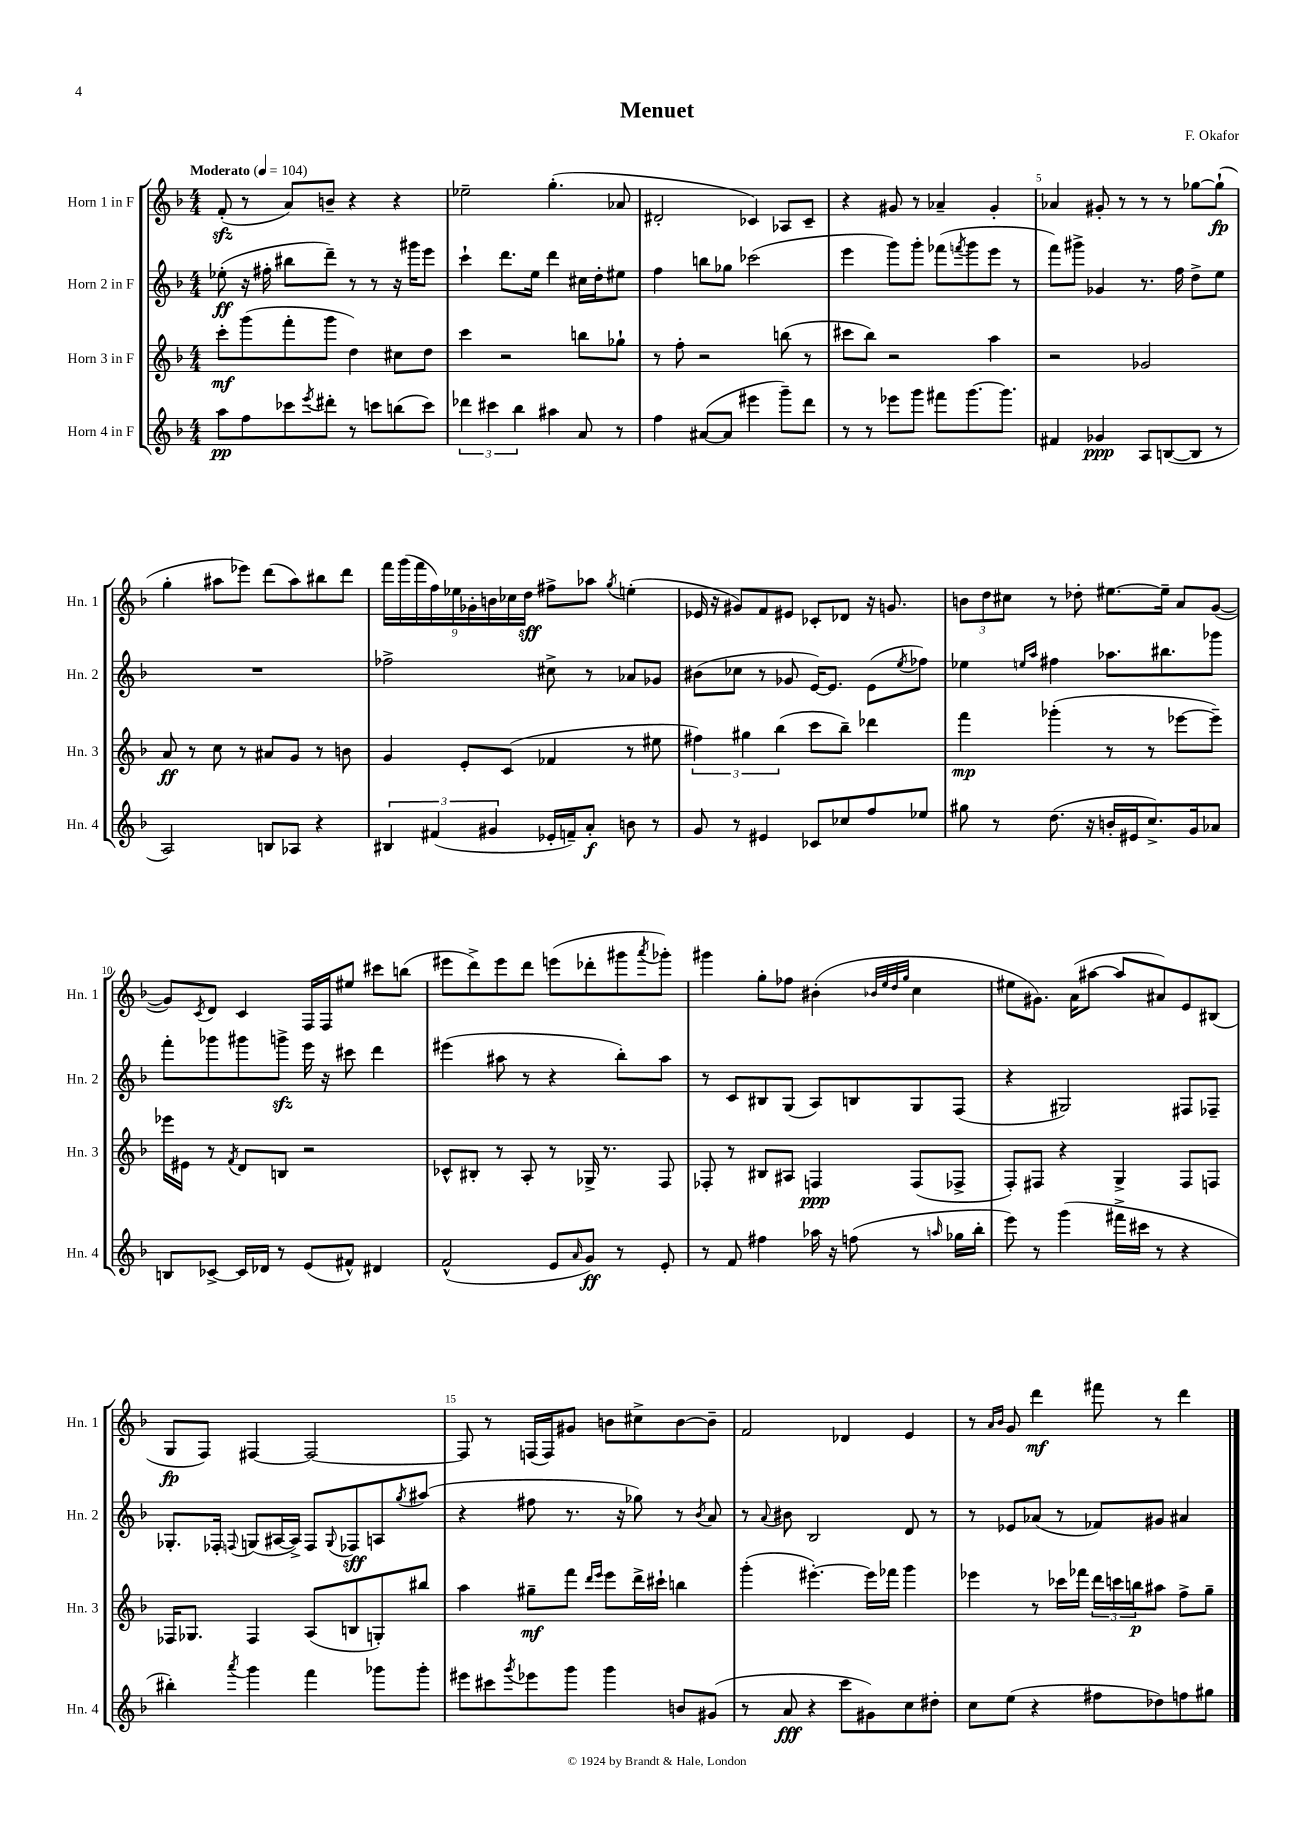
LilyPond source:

\header { title = "Menuet" composer = "F. Okafor" }
<<
\new StaffGroup <<
\new Staff = "s0" \with { instrumentName = "Horn 1 in F" shortInstrumentName = "Hn. 1" } {
    \clef treble \key f \major \numericTimeSignature \time 4/4 \tempo "Moderato" 4 = 104
    f'8-.\sfz( r8 a'8) b'8-- r4 r4 |
    ees''2-- g''4.-.( aes'8 |
    dis'2-. ces'4) aes8 ces'8-- |
    r4 gis'8 r8 aes'4-- gis'4-. |
    aes'4 gis'8-. r8 r8 r8 ges''8~ ges''8-!\fp( |
    g''4-. ais''8 ees'''8) d'''8( ais''8) bis''8 d'''8 |
    \tuplet 9/8 { f'''16 g'''16( f'''16 f''16) ees''16 ges'16-. b'16 ces''16 d''16\sff } fis''8-> aes''8 \acciaccatura { g''8 } e''4-.( |
    ees'16 r16 gis'8) f'8 eis'8 ces'8-. des'8 r16 g'8. |
    \tuplet 3/2 { b'8 d''8 cis''8 } r8 des''8-. eis''8.~ eis''16-- a'8 g'8~( |
    g'8) \acciaccatura { c'8 } d'8 c'4 f16 f16 eis''8 cis'''8 b''8( |
    eis'''8 d'''8->) eis'''8 d'''8 e'''8( des'''8-. gis'''8 \acciaccatura { a'''8 } ges'''8-.) |
    gis'''4 g''8-. fes''8 bis'4-.( \grace { bes'32 e''32 d''32 g''32 } c''4 |
    eis''8 gis'8.) a'16( ais''8~ ais''8 ais'8) e'8 bis8( |
    g8\fp f8) fis4~ fis2~ |
    fis8 r8 f16( f16) gis'8 b'8 cis''8-> b'8~ b'8-- |
    f'2 des'4 e'4 |
    r8 \grace { a'16 bes'16 } g'8 d'''4\mf fis'''8 r8 d'''4 \bar "|." |
}
\new Staff = "s1" \with { instrumentName = "Horn 2 in F" shortInstrumentName = "Hn. 2" } {
    \clef treble \key f \major \numericTimeSignature \time 4/4
    ees''8-.\ff( r16 fis''16-. bis''8 d'''8--) r8 r8 r16 gis'''16 e'''8 |
    c'''4-! d'''8. e''16 d'''4 cis''16 d''16-. eis''8 |
    f''4 b''8 ges''8 ces'''2( |
    e'''4 g'''8) g'''8-. fes'''8( \acciaccatura { f'''8 } g'''8 e'''8 r8 |
    f'''8) gis'''8-> ges'4 r8. f''16 d''8-> e''8 |
    R1 |
    fes''2-> cis''8-> r8 aes'8 ges'8 |
    bis'8( ces''8 r8 ges'8 e'16~) e'8. e'8( \acciaccatura { e''8 } fes''8) |
    ees''4 \grace { e''16 a''16 } fis''4 aes''8. bis''8. ges'''8 |
    f'''8-. ges'''8 gis'''8 g'''8->\sfz e'''16 r16 cis'''8 d'''4 |
    eis'''4( ais''8 r8 r4 bes''8-.) ais''8 |
    r8 c'8 bis8 g8( a8) b8 g8 f8( |
    r4 gis2) fis8 fes8-- |
    ges8.-. fes16-. \appoggiatura { f8 } g8( ais16~ ais16->) f8 \appoggiatura { g8 } fes8\sff a8 \acciaccatura { g''8 } ais''8( |
    r4 fis''8 r8. r16 ges''8) r8 \acciaccatura { bes'8 } a'8 |
    r8 \appoggiatura { a'8 } bis'8 bes2 d'8 r8 |
    r8 ees'8 aes'8( r8 fes'8) gis'8 ais'4 \bar "|." |
}
\new Staff = "s2" \with { instrumentName = "Horn 3 in F" shortInstrumentName = "Hn. 3" } {
    \clef treble \key f \major \numericTimeSignature \time 4/4
    c'''8-.\mf g'''8( f'''8-. g'''8 d''4) cis''8 d''8 |
    c'''4 r2 b''8 ges''8-! |
    r8 f''8-. r2 b''8( r8 |
    cis'''8 bes''8) r2 a''4 |
    r2 ges'2 |
    a'8\ff r8 c''8 r8 ais'8 g'8 r8 b'8 |
    g'4 e'8-. c'8( fes'4 r8 eis''8 |
    \tuplet 3/2 { fis''4) gis''4 bes''4( } c'''8 bes''8--) des'''4 |
    f'''4\mp ges'''4-.( r8 r8 ees'''8~ ees'''8--) |
    ees'''16 eis'16 r8 \acciaccatura { f'8 } d'8 b8 r2 |
    ces'8-^ bis8-. r8 a8-. r8 ges16-> r8. f8 |
    fes8-. r8 bis8 ais8 f4\ppp f8( fes8-> |
    f8-.) fis8 r4 g4-> fis8 f8 |
    fes16 ges8. fes4 a8( b8 g8-.) bis''8 |
    a''4 gis''8--\mf f'''8 \grace { d'''16 e'''16 } e'''8 d'''16-> cis'''16-! b''4 |
    g'''4-.( eis'''4.~-.) eis'''16 fes'''16 g'''4 |
    ees'''4 r8 ces'''16 fes'''16 \tuplet 3/2 { d'''16 c'''16 b''16\p } ais''8 f''8-> g''8-- \bar "|." |
}
\new Staff = "s3" \with { instrumentName = "Horn 4 in F" shortInstrumentName = "Hn. 4" } {
    \clef treble \key f \major \numericTimeSignature \time 4/4
    a''8\pp f''8 ces'''8 \acciaccatura { e'''8 } dis'''8-. r8 c'''8 b''8( c'''8) |
    \tuplet 3/2 { des'''4 cis'''4 bes''4 } ais''4 a'8 r8 |
    f''4 ais'8~( ais'8 eis'''4 g'''8--) d'''8 |
    r8 r8 ees'''8 g'''8 fis'''8 g'''8.~ g'''8. |
    fis'4 ges'4\ppp a8 b8~( b8 r8 |
    a2) b8 aes8 r4 |
    \tuplet 3/2 { bis4 fis'4( gis'4 } ees'16-. f'16--) a'8-.\f b'8 r8 |
    g'8 r8 eis'4 ces'8 ces''8 f''8 ees''8 |
    gis''8 r8 d''8.( r16 b'16-. eis'16 c''8.->) g'16 aes'8 |
    b8 ces'8~-> ces'16 des'16 r8 e'8( fis'8-^) dis'4 |
    f'2-^( e'8 \grace { a'16 } g'8\ff) r8 e'8-. |
    r8 f'8 fis''4 aes''16 r16 f''8( r8 \grace { a''16 } ges''16 bes''16-. |
    e'''8) r8 g'''4( fis'''16-> cis'''16 r8 r4 |
    bis''4-.) \acciaccatura { a'''8 } g'''4 f'''4 ges'''8 ges'''8-. |
    eis'''8 cis'''8 \acciaccatura { g'''8 } ees'''8 g'''8 g'''4 b'8 gis'8( |
    r8 a'8\fff r4 c'''8 gis'8) c''8 dis''8-. |
    c''8 e''8( r4 fis''8 des''8) f''8 gis''8 \bar "|." |
}
>>
>>
\layout { \context { \Score \override BarNumber.break-visibility = ##(#f #t #t) barNumberVisibility = #(every-nth-bar-number-visible 5) } }
